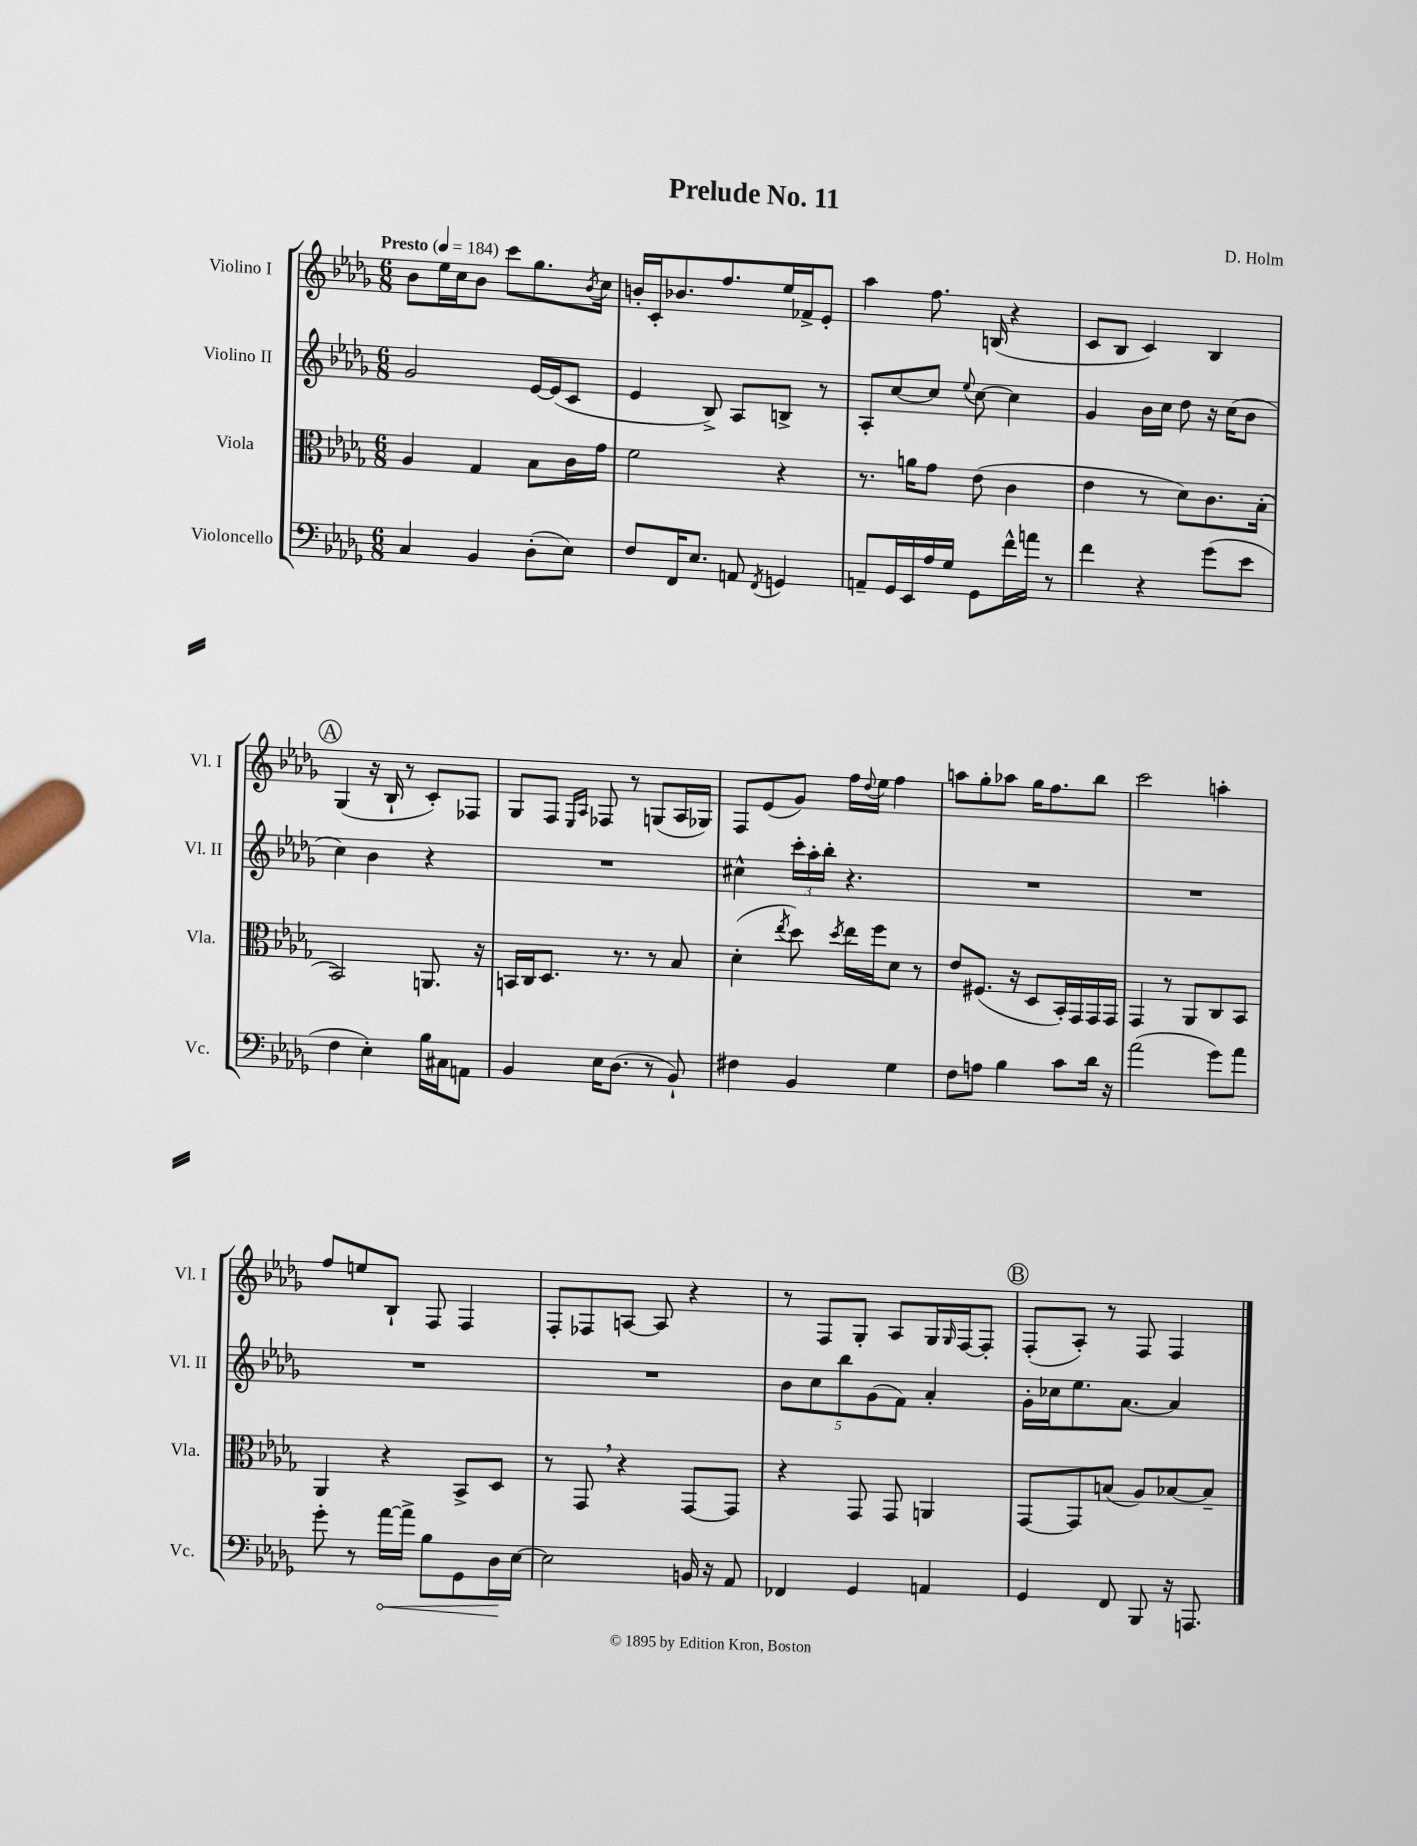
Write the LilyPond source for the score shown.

\header { title = "Prelude No. 11" composer = "D. Holm" }
<<
\new StaffGroup <<
\new Staff = "s0" \with { instrumentName = "Violino I" shortInstrumentName = "Vl. I" } {
    \clef treble \key des \major \numericTimeSignature \time 6/8 \tempo "Presto" 4 = 184
    bes'8 ees''16 c''16 bes'8 c'''8 ges''8. \acciaccatura { bes'8 } c''16 |
    b'16-. c'16-. bes'8. f''8. ees''16 fes'16-> ees'8-. |
    aes''4 f''8. b16( r4 |
    c'8 bes8 c'4) bes4 |
    \mark \markup { \circle "A" } ges4( r16 bes16-! r8 c'8-.) fes8 |
    ges8 f8 \grace { ees16 aes16 } fes8 r8 g8( aes16 ges16) |
    f8 ees'8( ges'8) f''16 \appoggiatura { des''8 } ees''16 f''4 |
    a''8 ges''8-. aes''8 ges''16 f''8. bes''8 |
    c'''2 a''4-. |
    f''8 e''8 bes8-! f8 f4 |
    f8-. fes8 a8~ a8 r4 |
    r8 f8 ges8-. aes8 ges16 \grace { ges16 } f16~ f8-. |
    \mark \markup { \circle "B" } f8-.( aes8-.) r8 f8 f4 \bar "|." |
}
\new Staff = "s1" \with { instrumentName = "Violino II" shortInstrumentName = "Vl. II" } {
    \clef treble \key des \major \numericTimeSignature \time 6/8
    ges'2 ees'16~ ees'16( c'8 |
    ees'4 bes8->) aes8 b8-> r8 |
    aes8-. c''8~ c''8 \appoggiatura { ees''8 } c''8~ c''4 |
    ges'4 bes'16 c''16 des''8 r16 c''16( bes'8 |
    \mark \markup { \circle "A" } c''4) bes'4 r4 |
    R2. |
    cis''4-^ \tuplet 3/2 { c'''16-. aes''16-. bes''16-. } r4. |
    R2. |
    R2. |
    R2. |
    R2. |
    \tuplet 5/4 { bes'8 c''8 bes''8 ges'8( f'8) } aes'4-. |
    \mark \markup { \circle "B" } ges'16-. ces''16 ees''8. aes'8.~ aes'4 \bar "|." |
}
\new Staff = "s2" \with { instrumentName = "Viola" shortInstrumentName = "Vla." } {
    \clef alto \key des \major \numericTimeSignature \time 6/8
    aes4 ges4 bes8 c'16 ges'16 |
    f'2 r4 |
    r8. a'16 ges'8 ees'8( c'4 |
    ees'4 r8 des'8) c'8. bes16-.( |
    \mark \markup { \circle "A" } bes,2) a,8. r16 |
    b,16 c16 des8. r8. r8 bes8 |
    des'4-.( \acciaccatura { ees''8 } des''8) \acciaccatura { des''8 } ees''16 f''16 des'8 r8 |
    ees'8 fis8.( r16 des8 bes,16-.) ges,16 ges,16 ges,16 |
    ges,4 r8 aes,8 c8 bes,8 |
    aes,4 r4 bes,8-> des8 |
    r8 ges,8 \breathe r4 ges,8~ ges,8 |
    r4 ges,8 ges,8 a,4 |
    \mark \markup { \circle "B" } ges,8~ ges,8 b8( aes8) bes8~ bes8-- \bar "|." |
}
\new Staff = "s3" \with { instrumentName = "Violoncello" shortInstrumentName = "Vc." } {
    \clef bass \key des \major \numericTimeSignature \time 6/8
    c4 bes,4 des8-.( ees8) |
    f8 f,16 ees8. a,8 \acciaccatura { f,8 } g,4 |
    a,8-- ges,16 ees,16 aes16 ges16 ges,8 f'16-^ a'16 r8 |
    f'4 r4 ges'8( ees'8 |
    \mark \markup { \circle "A" } f4 ees4-.) bes16 cis16 a,8 |
    bes,4 ees16 des8.( r8 bes,8-!) |
    fis4 bes,4 ges4 |
    f8 a8 bes4 c'8 des'16 r16 |
    aes'2( ges'8) aes'8 |
    ges'8-. r8 \once \override Hairpin.circled-tip = ##t aes'16~\< aes'16-> bes8 ges,8 des16\! ees16~ |
    ees2 b,16 r16 aes,8 |
    fes,4 ges,4 a,4 |
    \mark \markup { \circle "B" } ges,4 f,8 bes,,8 r16 a,,8. \bar "|." |
}
>>
>>
\layout { \context { \Score \remove "Bar_number_engraver" } }
